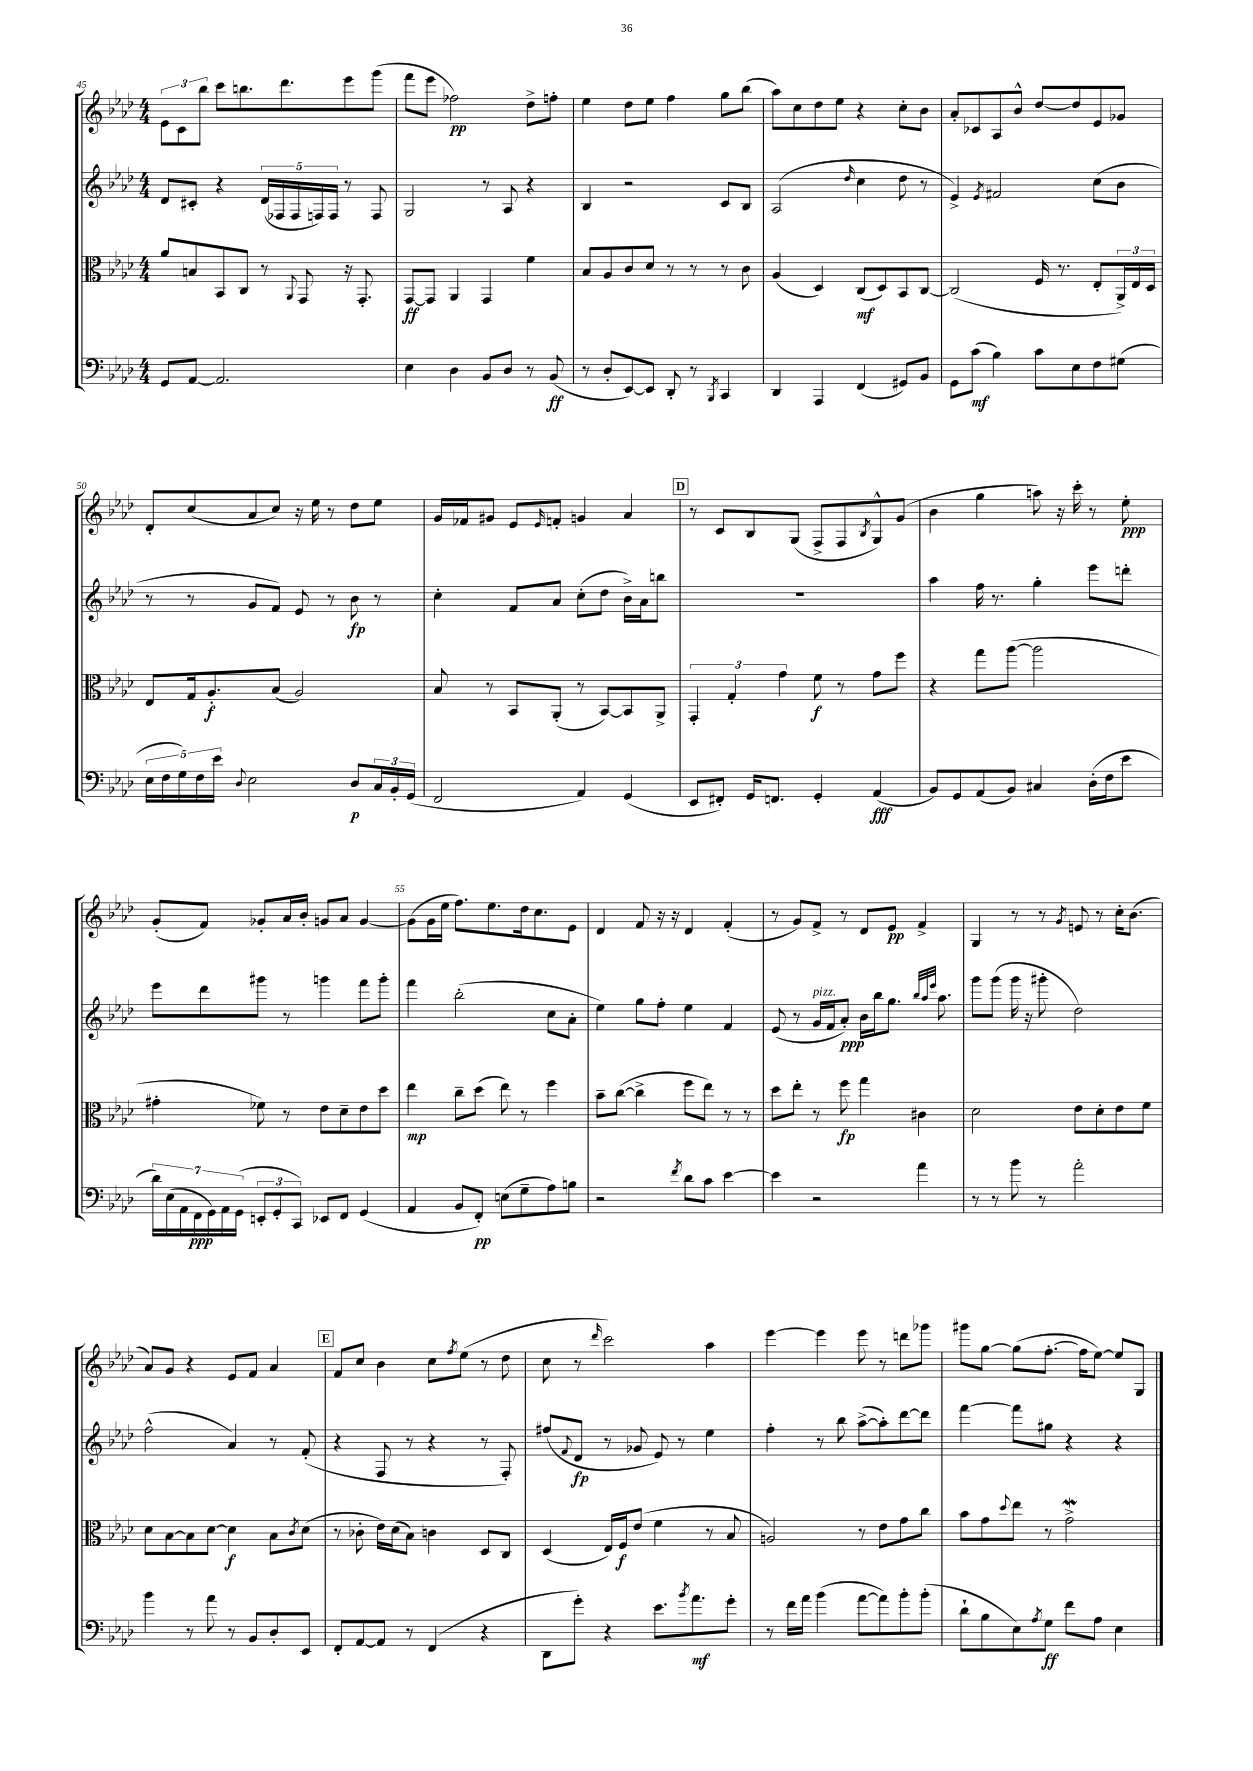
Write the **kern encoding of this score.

**kern	**kern	**kern	**kern
*staff4	*staff3	*staff2	*staff1
*clefF4	*clefC3	*clefG2	*clefG2
*k[b-e-a-d-]	*k[b-e-a-d-]	*k[b-e-a-d-]	*k[b-e-a-d-]
*M4/4	*M4/4	*M4/4	*M4/4
8GG/L	8a-/L	8d-/L	12e-\L
.	.	.	12c\
[8AA-/J	8B/	8c#'/J	.
.	.	.	12bb-\J
2.AA-/]	8BB-/	4r	8ccc\L
.	8C/J	.	8.bb\
.	8r	(20d-/LL	.
.	.	20F-/	.
.	.	.	8.ddd-\
.	.	20F-/	.
.	8qqAA-/	.	.
.	8GG/	.	.
.	.	20F/)	.
.	.	20F/JJ	.
.	16r	8r	8eee-\
.	8.GG'/	.	.
.	.	8F/	(8ggg\J
=	=	=	=
4E-\	[8GG/L	2G/	8fff\L
.	8GG/]J	.	8eee-\J
4D-\	4AA-/	.	2ff-\)
8BB-/L	4GG/	8r	.
8D-/J	.	8A-/	.
8r	4f\	4r	8dd-^\L
(8BB-/	.	.	8ff'\J
=	=	=	=
8r	8B-/L	4B-/	4ee-\
8D-'/L	8A-/	.	.
[8EE-/)	8c/	2r	8dd-\L
8EE-/]J	8d-/J	.	8ee-\J
8DD-'/	8r	.	4ff\
8r	8r	.	.
8qBBB-/	.	.	.
4CC/	8r	8c/L	8gg\L
.	8c\	8B-/J	(8bb-\J
=	=	=	=
4DD-/	(4A-/	(2A-/	8aa-\L)
.	.	.	8cc\
4AAA-/	4D-/)	.	8dd-\
.	.	.	8ee-\J
.	.	16qqdd-/	.
(4FF/	(8C/L	4cc\	4r
.	8D-/)	.	.
8GG#/L)	8BB-/	8dd-\	8cc'\L
8BB-/J	[8C/J	8r	8b-\J
=	=	=	=
8GG\L	(2C/]	4e-^/)	8a-'/L
(8c\J	.	.	8c-/
.	.	8qe-/	.
4B-\)	.	2f#/	8A-/
.	.	.	8b-^^/J
8c\L	16F/	.	[8dd-/L
.	8.r	.	.
8E-\	.	.	8dd-/]
8F\	8E-'/L	(8cc\L	8e-/
(8G#\J	24AA-^/L)	8b-\J	8g-/J
.	24E-/	.	.
.	24D-/JJ	.	.
=	=	=	=
20E-\LL	8E-/L	8r	8d-'/L
20F\	.	.	.
20G\)	.	.	.
.	16G/k	8r	(8cc/
20F\	.	.	.
.	8.A-'/	.	.
20e-\JJ	.	.	.
8qqD-/	.	.	.
2E-\	.	8g/L	8a-/
.	(8B-/J	8f/J)	8cc/J)
.	2A-/)	8e-/	16r
.	.	.	16ee-\
.	.	8r	8r
8D-/L	.	8b-\	8dd-\L
24C/L	.	8r	8ee-\J
24BB-'/	.	.	.
(24GG/JJ	.	.	.
=	=	=	=
2FF/	8B-/	4cc'\	16g/LL
.	.	.	16f-/J
.	8r	.	8g#/J
.	8BB-/L	8f/L	8e-/L
.	.	.	16qqe-/
.	(8AA-'/J	8a-/J	8f'/J
4AA-/)	8r	(8cc'\L	4g/
.	[8BB-/L)	8dd-\J	.
(4GG/	8BB-/]	16b-^\LL)	4a-/
.	.	16a-\J	.
.	8AA-^/J	8bb\J	.
=	=	=	=
8EE-/L	6GG'/	1r	8r
8FF#'/J)	.	.	8c/L
.	6G'/	.	.
16GG/LK	.	.	8B-/
8.FF/J	.	.	.
.	6g\	.	.
.	.	.	(8G/J
4GG'/	8f\	.	8F^/L
.	8r	.	8F/
.	.	.	8qB-/
(4AA-/	8g\L	.	8G^^/)
.	8ff\J	.	(8g/J
=	=	=	=
8BB-/L)	4r	4aa-\	4b-\
8GG/	.	.	.
(8AA-/	8gg\L	16ff\	4gg\
.	.	8.r	.
8BB-/J)	([8aa-\J	.	.
4C#/	2aa-\]	4gg'\	8aa\)
.	.	.	16r
.	.	.	16ccc'\
(16D-'\LL	.	8eee-\L	8r
16F\J	.	.	.
8e-\J	.	8ddd'\J	8ee-'\
=	=	=	=
28d-\LL)	4g#'\	8eee-\L	(8g'/L
(28E-\	.	.	.
28AA-\	.	.	.
28FF\	.	.	.
.	.	8ddd-\	8f/J)
28GG\)	.	.	.
28AA-\	.	.	.
(28GG\JJ	.	.	.
12EE'/L	8f-\)	8ggg#\J	8g-'/L
12GG'/	.	.	.
.	8r	8r	16a-/L
12CC/J)	.	.	.
.	.	.	16b-'/JJ
8EE-/L	8e-\L	4ggg\	8g/L
8FF/J	8d-~\	.	8a-/J
(4GG/	8e-\	8fff\L	[4g/
.	8dd-\J	8ggg'\J	.
=	=	=	=
4AA-/	4ee-\	4fff\	(8g\]L
.	.	.	16g\L
.	.	.	16ee-\JJ
8BB-/L	8cc~\L	(2bb-'\	8.ff\L)
8FF'/J)	(8dd-\J	.	.
.	.	.	8.ee-\
(8E\L	8ee-\)	.	.
8G~\	8r	.	16dd-\k
.	.	.	8.cc\
8A-\)	4ff\	8cc\L	.
8B\J	.	8a-'\J	8e-\J
=	=	=	=
2r	8b-~\L	4ee-\)	4d-/
.	([8cc\J	.	.
.	4cc^\]	8gg\L	8f/
.	.	8ff'\J	16r
.	.	.	16r
8qf/	.	.	.
8d-\L	8ff\L	4ee-\	4d-/
8c\J	8ee-\J)	.	.
[4e-\	8r	4f/	(4f'/
.	8r	.	.
=	=	=	=
4e-\]	8dd-\L	(8e-/	8r
.	8ee-'\J	8r	8g/L)
2r	8r	16g/LL	8f^/J
.	.	16f/J	.
.	8ff\	8a-'/J)	8r
.	4gg\	16b-\LL	8d-/L
.	.	16bb-\J	.
.	.	8.gg\J	8e-/J
4a-\	4c#\	.	4f^/
.	.	32qqbb-/LLL	.
.	.	32qqaa-/	.
.	.	32qqeee-/JJJ	.
.	.	8.aa-\	.
=	=	=	=
8r	2d-\	8ggg\L	4G/
8r	.	(8ggg\J	.
8b-\	.	16ggg\	8r
.	.	16r	.
8r	.	8ggg#'\	8r
.	.	.	8qg/
2a-'\	8e-\L	2dd-\)	8e/
.	8d-'\	.	8r
.	8e-\	.	16cc'\LK
.	.	.	(8.b-\J
.	8f\J	.	.
=	=	=	=
4b-\	8d-\L	(2ff^^\	8a-/L)
.	[8B-\	.	8g/J
8r	8B-\]	.	4r
8a-\	[8d-\J	.	.
8r	4d-\]	4a-/)	8e-/L
8BB-/L	.	.	8f/J
8D-'/	8B-\L	8r	4a-/
.	8qc/	.	.
8EE-/J	(8d-\J	(8f'/	.
=	=	=	=
8FF'/L	8r	4r	8f/L
[8AA-/	8c-'\	.	8cc/J
8AA-/]J	16e-\LL)	8F/	4b-\
.	(16d-\J	.	.
8r	8B-\J)	8r	.
(4FF/	4c\	4r	8cc\L
.	.	.	8qff/
.	.	.	(8ee-\J
4r	8D-/L	8r	8r
.	8C/J	8F'/)	8dd-\
=	=	=	=
8DD-\L	(4D-/	(8ff#/L	8cc\
.	.	8qqf/	.
8g'\J)	.	8d-/J	8r
.	.	.	16qqddd-/
4r	16E-/LL)	8r	2ccc\)
.	16F/J	.	.
.	(8e-/J	8g-/	.
8.e-\L	4f\	8e-/)	.
.	.	8r	.
8qb-/	.	.	.
8.a-\	.	.	.
.	8r	4ee-\	4aa-\
8g'\J	8B-/	.	.
=	=	=	=
8r	2A/)	4ff'\	[4eee-\
16f\LL	.	.	.
16a-\JJ	.	.	.
(4b-\	.	8r	4eee-\]
.	.	8bb-\	.
[8a-\L	8r	([8aa-^\L	8eee-\
8a-\])	8e-\L	8aa-'\])	8r
8b-'\	8g\	[8ddd-\	8ddd\L
(8b-'\J	8cc\J	8ddd-\]J	8ggg-\J
=	=	=	=
8d-`\L	8b-\L	[4fff\	8ggg#\L
8B-\	8g\	.	[8gg\J
.	8qqdd-/	.	.
8E-\)	8ee-\J	8fff\]L	(8gg\]L
8qA-/	.	.	.
8G\J	8r	8gg#\J	[8.ff'\J
8f\L	2g^\	4r	.
.	.	.	16ff\]LK
8A-\J	.	.	[8ee-\J)
4E-\	.	4r	8ee-/]L
.	.	.	8G/J
==	==	==	==
*-	*-	*-	*-
